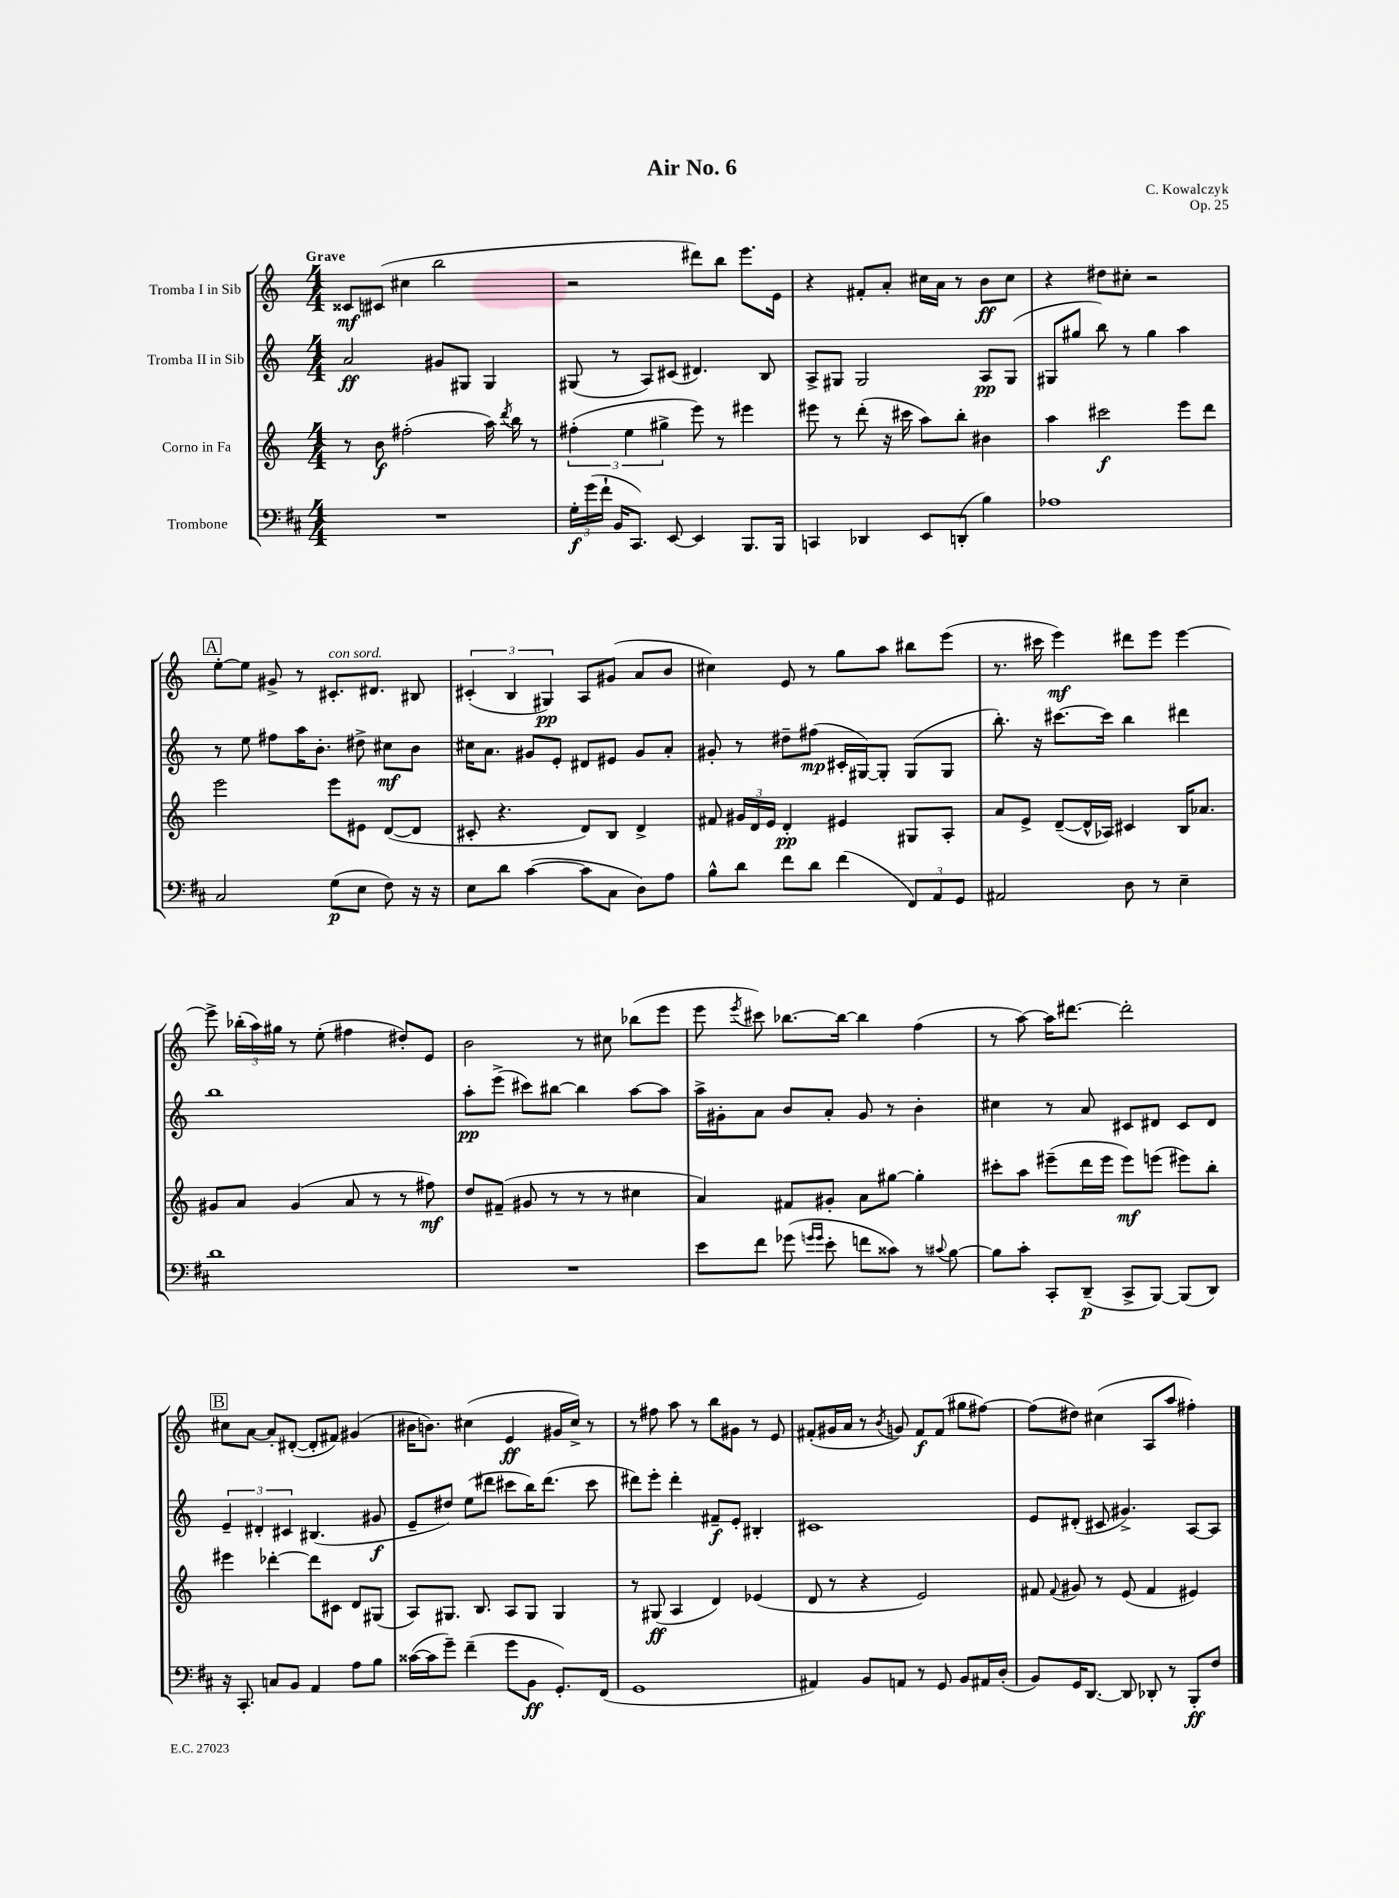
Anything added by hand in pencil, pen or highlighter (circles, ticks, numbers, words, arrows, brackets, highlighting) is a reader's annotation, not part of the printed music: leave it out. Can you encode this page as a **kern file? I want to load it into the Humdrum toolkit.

**kern	**dynam	**kern	**dynam	**kern	**dynam	**kern	**dynam
*part4	*part4	*part3	*part3	*part2	*part2	*part1	*part1
*staff4	*staff4	*staff3	*staff3	*staff2	*staff2	*staff1	*staff1
*I"Trombone	*	*I"Corno in Fa	*	*I"Tromba II in Sib	*	*I"Tromba I in Sib	*
*clefF4	*	*clefG2	*	*clefG2	*	*clefG2	*
*k[f#c#]	*	*k[]	*	*k[]	*	*k[]	*
*M4/4	*	*M4/4	*	*M4/4	*	*M4/4	*
=1	=1	=1	=1	=1	=1	=1	=1
!	!	!	!	!	!	!LO:TX:a:B:t=Grave	!
1r	.	8r	.	2a/	ff	8c##X/L	mf
.	.	8b\	f	.	.	(8c#X/J	.
.	.	(2ff#X'\	.	.	.	4cc#X\	.
.	.	.	.	8g#X/L	.	2bb\	.
.	.	.	.	8G#X/J	.	.	.
.	.	16aa\)	.	4G#/	.	.	.
.	.	8qddd/	.	.	.	.	.
.	.	16bb\	.	.	.	.	.
.	.	8r	.	.	.	.	.
=2	=2	=2	=2	=2	=2	=2	=2
24G'\LL	f	(6ff#X'\	.	(8G#X/	.	2r	.
(24g\	.	.	.	.	.	.	.
24f#`\JJ	.	.	.	.	.	.	.
16BB/KL	.	.	.	8r	.	.	.
.	.	6ee\	.	.	.	.	.
8.CC#/J)	.	.	.	.	.	.	.
.	.	.	.	8A/L)	.	.	.
.	.	6gg#X^\	.	.	.	.	.
[8EE/	.	.	.	(8c#X/J	.	.	.
4EE/]	.	8eee\)	.	4.d#X/)	.	8ddd#X\L)	.
.	.	8r	.	.	.	8bb\J	.
8.BBB/L	.	4eee#X\	.	.	.	8.eee\L	.
.	.	.	.	8B/	.	.	.
16BBB/Jk	.	.	.	.	.	16e\Jk	.
=3	=3	=3	=3	=3	=3	=3	=3
4CCn/	.	8eee#X\	.	8A^/L	.	4r	.
.	.	8r	.	8G#X/J	.	.	.
4DD-X/	.	(8ddd'\	.	2G#/	.	8f#X'/L	.
.	.	16r	.	.	.	8a'/J	.
.	.	16ccc#X\	.	.	.	.	.
8EE/L	.	8aa\L)	.	.	.	16cc#X\LL	.
.	.	.	.	.	.	16a\JJ	.
(8DDn'/J	.	8bb'\J	.	.	.	8r	.
4B\)	.	4b#X\	.	8A/L	pp	8b\L	ff
.	.	.	.	(8G#/J	.	8cc#\J	.
=4	=4	=4	=4	=4	=4	=4	=4
1A-X	.	4aa\	.	8G#X/L	.	4r	.
.	.	.	.	8gg#X/J	.	.	.
.	.	2ccc#X\	f	8bb\)	.	8dd#X\L	.
.	.	.	.	8r	.	8cc#X'\J	.
.	.	.	.	4gg#\	.	2r	.
.	.	8eee\L	.	4aa\	.	.	.
.	.	8ddd\J	.	.	.	.	.
!!LO:LB:g=z
!!LO:REH:place=s1:t=A
=5	=5	=5	=5	=5	=5	=5	=5
2C#/	.	2eee\	.	8r	.	[8ee'\L	.
.	.	.	.	8ee\	.	8ee\J]	.
.	.	.	.	8ff#X\L	.	8g#X^/	.
.	.	.	.	16aa\K	.	8r	.
.	.	.	.	8.b'\J	.	.	.
!	!	!	!	!	!	!LO:TX:a:i:t=con sord.	!
(8G\L	p	8eee\L	.	.	.	8.c#X'/L	.
8E\J	.	8e#X\J	.	8dd#X^\	.	.	.
.	.	.	.	.	.	8.d#X/J	.
8F#\)	.	([8d/L	.	8cc#X\L	mf	.	.
16r	.	8d/J]	.	8b\J	.	8B#X/	.
16r	.	.	.	.	.	.	.
=6	=6	=6	=6	=6	=6	=6	=6
8E\L	.	8c#X'/	.	16cc#X\KL	.	(6c#X'/	.
.	.	.	.	8.a\J	.	.	.
8d\J	.	4.r	.	.	.	.	.
.	.	.	.	.	.	6B/	.
([4c#\	.	.	.	8g#X/L	.	.	.
.	.	.	.	.	.	6G#X/)	pp
.	.	.	.	8e'/J	.	.	.
8c#\L]	.	8d/L)	.	8d#X/L	.	8A/L	.
8C#\J	.	8B/J	.	8e#X/J	.	(8g#X/J	.
8D\L)	.	4d^/	.	8g#/L	.	8a/L	.
8A\J	.	.	.	8a'/J	.	8b/J	.
=7	=7	=7	=7	=7	=7	=7	=7
8B^^\L	.	8f#X/	.	8g#X'/	.	4cc#X\)	.
8d\J	.	24g#X/LL	.	8r	.	.	.
.	.	24d/	.	.	.	.	.
.	.	24e/JJ	.	.	.	.	.
8f#\L	.	4d'/	pp	8dd#X~\L	.	8e/	.
8d\J	.	.	.	(8ff#X\J	mp	8r	.
(4f#\	.	4e#X/	.	16c#X'/LL	.	8gg\L	.
.	.	.	.	[16G#X/J)	.	.	.
.	.	.	.	8G#'/J]	.	8aa\J	.
12FF#/L)	.	8G#X/L	.	(8G#/L	.	8bb#X\L	.
12AA/	.	.	.	.	.	.	.
.	.	8A'/J	.	8G#/J	.	(8eee\J	.
12GG/J	.	.	.	.	.	.	.
=8	=8	=8	=8	=8	=8	=8	=8
2AA#X/	.	8a/L	.	8.bb'\)	.	8.r	.
.	.	8e^/J	.	.	.	.	.
.	.	.	.	16r	.	16ccc#X\	.
.	.	([8d~/L	.	[8.ccc#X\L	.	4eee\)	mf
.	.	16d^^/L]	.	.	.	.	.
.	.	16A-X/JJ)	.	16ccc#\Jk]	.	.	.
8D\	.	4c#X/	.	4bb\	.	8ddd#X\L	.
8r	.	.	.	.	.	8eee\J	.
4E~\	.	16B/KL	.	4ddd#X\	.	[4eee\	.
.	.	8.a-X/J	.	.	.	.	.
!!LO:LB:g=z
=9	=9	=9	=9	=9	=9	=9	=9
1d	.	8g#X/L	.	1bb	.	8eee^\]	.
.	.	8a/J	.	.	.	(24bb-X'\LL	.
.	.	.	.	.	.	24aa\)	.
.	.	.	.	.	.	24gg#X\JJ	.
.	.	(4g#/	.	.	.	8r	.
.	.	.	.	.	.	(8ee'\	.
.	.	8a/	.	.	.	4ff#X\	.
.	.	8r	.	.	.	.	.
.	.	8r	.	.	.	8dd#X'/L)	.
.	.	8ff#X\)	mf	.	.	8e/J	.
=10	=10	=10	=10	=10	=10	=10	=10
1r	.	8dd/L	.	8aa'\L	pp	2b\	.
.	.	(8f#X~/J	.	(8eee^\J	.	.	.
.	.	8g#X/	.	8ccc#X\L)	.	.	.
.	.	8r	.	[8bb#X\J	.	.	.
.	.	8r	.	4bb#\]	.	8r	.
.	.	8r	.	.	.	8cc#X\	.
.	.	4cc#X\	.	[8aa\L	.	(8bb-X\L	.
.	.	.	.	8aa\J]	.	8eee\J	.
=11	=11	=11	=11	=11	=11	=11	=11
8e\L	.	4a/)	.	16aa^\LL	.	8eee\	.
.	.	.	.	16g#X'\J	.	.	.
.	.	.	.	.	.	8qeee/	.
8f#\J	.	.	.	8a\J	.	8ccc#X\)	.
(8g-X\	.	8f#X/L	.	8b/L	.	[8.bb-X\L	.
16qqgn/LL	.	.	.	.	.	.	.
16qqg/JJ	.	.	.	.	.	.	.
8e'\	.	8g#X'/J	.	8a'/J	.	.	.
.	.	.	.	.	.	16bb-\Jk_	.
8fn\L	.	8a\L	.	8g#/	.	4bb-\]	.
8c##X\J)	.	[8gg#X\J	.	8r	.	.	.
8r	.	4gg#'\]	.	4b'\	.	(4ff\	.
8qqc#X/	.	.	.	.	.	.	.
[8B\	.	.	.	.	.	.	.
=12	=12	=12	=12	=12	=12	=12	=12
8B\L]	.	8ccc#X'\L	.	4cc#X\	.	8r	.
8c#'\J	.	8aa\J	.	.	.	[8aa\)	.
8CC#'/L	.	(8eee#X~\L	.	8r	.	16aa\KL]	.
.	.	.	.	.	.	[8.ddd#X\J	.
(8DD~/J	p	16ddd\L	.	8a/	.	.	.
.	.	16eee#\JJ	.	.	.	.	.
8CC#^/L	.	8eee#\L)	mf	8c#X/L	.	2ddd#'\]	.
[8BBB/J)	.	(8eeen\J	.	8d#X/J	.	.	.
(8BBB/L]	.	8eee#X\L)	.	8c#/L	.	.	.
8DD/J)	.	8bb'\J	.	8d#/J	.	.	.
!!LO:LB:g=z
!!LO:REH:place=s1:t=B
=13	=13	=13	=13	=13	=13	=13	=13
16r	.	4eee#X\	.	6e~/	.	8cc#X\L	.
8.CC#'/	.	.	.	.	.	.	.
.	.	.	.	.	.	[8a\J	.
.	.	.	.	6d#X'/	.	.	.
8Cn/L	.	[4ddd-X'\	.	.	.	8a'/L]	.
.	.	.	.	6c#X/	.	.	.
8BB/J	.	.	.	.	.	([8d#X'/J	.
4AA/	.	8ddd-\L]	.	(4.B#X/	.	8d#'/L]	.
.	.	8c#X\J	.	.	.	8f#X/J)	.
8A\L	.	8d/L	.	.	.	(4g#X/	.
8B\J	.	(8G#X/J	.	8g#X/	f	.	.
=14	=14	=14	=14	=14	=14	=14	=14
([16c##X\LL	.	8A/L)	.	8e~/L	.	16b#X\KL	.
16c##\J]	.	.	.	.	.	8.bn\J)	.
8g~\J)	.	8.G#X/J	.	8dd#X/J)	.	.	.
(4f#~\	.	.	.	(8ee\L	.	(4cc#X\	.
.	.	8.B/	.	.	.	.	.
.	.	.	.	8ddd#X\J	.	.	.
8g\L	.	8A/L	.	8ccc#X\L	.	4e/	ff
8BB\J	ff	8G#/J	.	16bb\K)	.	.	.
.	.	.	.	(8.ddd#\J	.	.	.
8.GG'/L)	.	4G#/	.	.	.	16g#X/LL	.
.	.	.	.	.	.	16cc#^/JJ)	.
.	.	.	.	8ccc#\	.	8r	.
(16FF#/Jk	.	.	.	.	.	.	.
=15	=15	=15	=15	=15	=15	=15	=15
1GG	.	8r	.	8ddd#X\L)	.	8r	.
.	.	(8G#X/	ff	8eee'\J	.	8ff#X\	.
.	.	4A/	.	4ddd#'\	.	8aa\	.
.	.	.	.	.	.	8r	.
.	.	4d/)	.	8f#X~/L	f	8bb\L	.
.	.	.	.	8e'/J	.	8g#X\J	.
.	.	(4e-X/	.	4B#X'/	.	8r	.
.	.	.	.	.	.	8e/	.
=16	=16	=16	=16	=16	=16	=16	=16
4AA#X/)	.	8d/	.	1c#X	.	(8f#X'/L	.
.	.	8r	.	.	.	16g#X/L	.
.	.	.	.	.	.	16a/JJ	.
8BB/L	.	4r	.	.	.	8r	.
.	.	.	.	.	.	8qb/	.
8AAn/J	.	.	.	.	.	8gn/)	.
8r	.	2e/)	.	.	.	8f#/L	f
8GG/	.	.	.	.	.	(8f#/J	.
8BB/L	.	.	.	.	.	8gg#X\L	.
16AA#X/L	.	.	.	.	.	[8ff#X\J)	.
(16D'/JJ	.	.	.	.	.	.	.
=17	=17	=17	=17	=17	=17	=17	=17
8BB/L)	.	8f#X/	.	8e/L	.	(8ff#\L]	.
.	.	8qqf#/	.	.	.	.	.
16GG/K	.	8g#X/	.	(8d#X'/J	.	8dd#X\J)	.
[8.DD/J	.	.	.	.	.	.	.
.	.	8r	.	8c#X/	.	(4cc#X\	.
8DD/]	.	(8e/	.	4.g#X^/)	.	.	.
8DD-X'/	.	4f#/	.	.	.	8A/L	.
8r	.	.	.	.	.	8aa/J	.
8BBB'/L	ff	4e#X/)	.	[8A/L	.	4ff#X'\)	.
8F#/J	.	.	.	8A/J]	.	.	.
==	==	==	==	==	==	==	==
*-	*-	*-	*-	*-	*-	*-	*-
